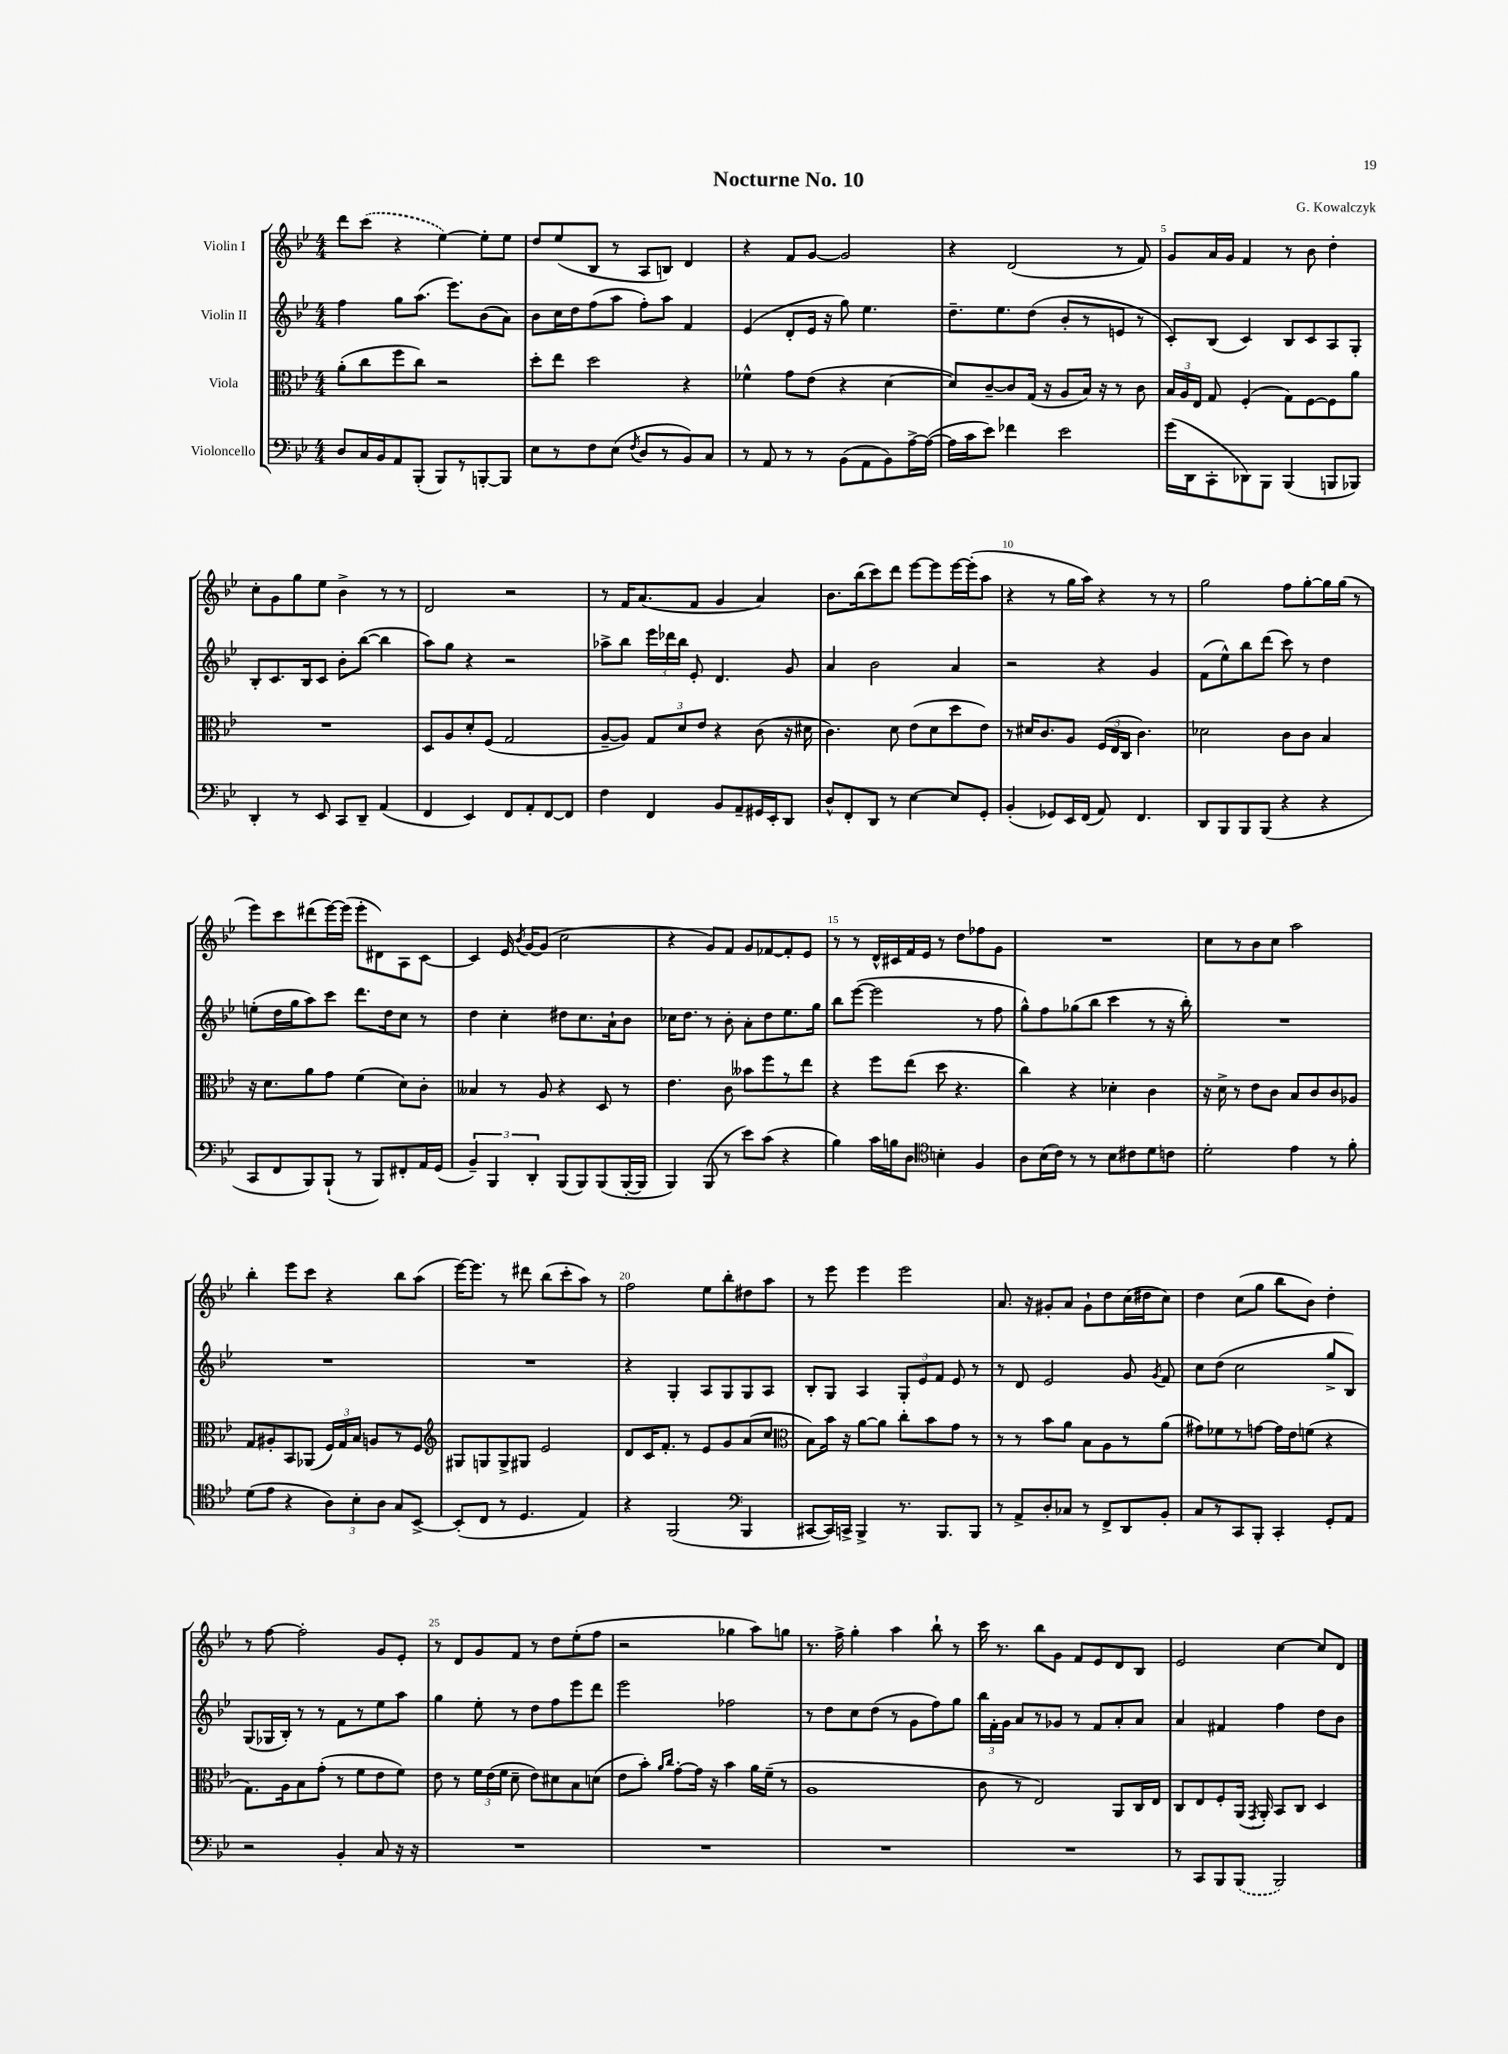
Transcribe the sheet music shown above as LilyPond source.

\header { title = "Nocturne No. 10" composer = "G. Kowalczyk" }
<<
\new StaffGroup <<
\new Staff = "s0" \with { instrumentName = "Violin I" } {
    \clef treble \key bes \major \numericTimeSignature \time 4/4
    \autoBeamOff d'''8[ \once \slurDashed c'''8]( r4 ees''4~) ees''8[-. ees''8] |
    d''8[ ees''8( bes8] r8 a8[ b8]) d'4 |
    r4 f'8[ g'8]~ g'2 |
    r4 d'2( r8 f'8) |
    g'8[ a'16 g'16] f'4 r8 bes'8 d''4-. |
    c''8[-. g'8 g''8 ees''8] bes'4-> r8 r8 |
    d'2 r2 |
    r8 f'16[ a'8.( f'8] g'4 a'4) |
    bes'8.[ bes''16( c'''8) d'''8] ees'''8[~ ees'''8 ees'''16~ ees'''16-.( a''8] |
    r4 r8 g''16[ a''16]) r4 r8 r8 |
    g''2 f''8[ g''8~-. g''16 g''16]( r8 |
    ees'''8[) c'''8 dis'''8( ees'''16~) ees'''16]( ees'''8[-. dis'8) a8 c'8]~ |
    c'4 ees'16 \acciaccatura { bes'8 } g'16[~ g'8]( c''2 |
    r4 g'8[) f'8] g'8[ fes'8~ fes'8-. ees'8] |
    r8 r8 d'16[-^ cis'16 f'16 ees'16] r8 d''8[ fes''8 g'8] |
    R1 |
    c''8[ r8 bes'8 c''8] a''2 |
    bes''4-. ees'''8[ c'''8] r4 bes''8[ a''8]( |
    ees'''16[~) ees'''8.] r8 dis'''8 bes''8[( c'''8-. a''8]) r8 |
    f''2 ees''8[ bes''8-. dis''8 a''8] |
    r8 ees'''8 ees'''4 ees'''2 |
    a'8. r16 gis'8[-. a'8] gis'8[-! d''8 c''16( dis''16 c''8]) |
    d''4 c''8[( g''8] bes''8[ bes'8]) d''4-. |
    r8 f''8~ f''2-. g'8[ ees'8]-. |
    r8 d'8[ g'8 f'8] r8 d''8[ ees''8-.( f''8] |
    r2 ges''4 a''8[) g''8] |
    r8. f''16-> g''4-. a''4 bes''8-! r8 |
    c'''16 r8. bes''8[ g'8] f'8[ ees'8 d'8 bes8] |
    ees'2 c''4~ c''8[ d'8] \bar "|." |
}
\new Staff = "s1" \with { instrumentName = "Violin II" } {
    \clef treble \key bes \major \numericTimeSignature \time 4/4
    \autoBeamOff f''4 g''8[ a''8.]( ees'''8.[) bes'8( a'8]) |
    bes'8[ c''16 d''16 f''8( a''8] f''8[-.) a''8] f'4 |
    ees'4( d'8[-. ees'16] r16 g''8) ees''4. |
    d''8.[-- ees''8. d''8]( bes'8[-. r8 e'8] r8 |
    c'8[-.) bes8]( c'4) bes8[ c'8 a8 g8]-. |
    bes8[-. c'8. bes16 c'8] bes'8[-. bes''8]~( bes''4 |
    a''8[) g''8] r4 r2 |
    aes''8[-> bes''8] \tuplet 3/2 { ees'''16[ des'''16 bes''16] } ees'8-. d'4. g'8 |
    a'4 bes'2 a'4 |
    r2 r4 g'4 |
    f'8[( ees''8-^) bes''8 d'''8]( c'''8) r8 d''4 |
    e''8[-.( d''16 g''16 a''8) c'''8] d'''8.[ d''16 c''8] r8 |
    d''4 c''4-. dis''8[ c''8. a'16-! bes'8] |
    ces''16[ d''8.] r8 bes'8-. a'8[-. d''8 ees''8. g''16] |
    bes''8[ ees'''8]~( ees'''2 r8 f''8 |
    g''8[-^) f''8 ges''8( bes''8] c'''4 r8 r16 bes''16-.) |
    R1 |
    R1 |
    R1 |
    r4 g4-. a8[ g8 g8 a8] |
    bes8[-. g8] a4 \tuplet 3/2 { g8[-. ees'8 f'8] } ees'8 r8 |
    r8 d'8 ees'2 g'8 \acciaccatura { g'8 } f'8 |
    c''8[ d''8]( c''2 g''8[-> bes8]) |
    g8[( ges16 bes16]-.) r8 r8 f'8[ r8 ees''8 a''8] |
    g''4 ees''8-. r8 d''8[ f''8 ees'''8 d'''8] |
    ees'''2 fes''2 |
    r8 d''8[ c''8 d''8]( r8 g'8[ f''8) g''8] |
    \tuplet 3/2 { bes''16[ f'16-. g'16] } a'8[ r8 ges'8] r8 f'8[ a'8-. a'8] |
    a'4 fis'4 f''4 d''8[ bes'8] \bar "|." |
}
\new Staff = "s2" \with { instrumentName = "Viola" } {
    \clef alto \key bes \major \numericTimeSignature \time 4/4
    \autoBeamOff a'8[-.( c''8 f''8 c''8]) r2 |
    d''8[-. ees''8] d''2 r4 |
    fes'4-^ g'8[ ees'8]( r4 d'4~ |
    d'8[) c'8~-- c'8 g16]( r16 a8[ bes16]) r16 r8 c'8 |
    \tuplet 3/2 { bes16[ a16 ees16] } g8 f4-.( g8[) f8~ f8 a'8] |
    R1 |
    d8[ a8 d'8-. f8]( g2 |
    a8[~-- a8]) \tuplet 3/2 { g8[ d'8 ees'8] } r4 c'8( r16 dis'16 |
    c'4.) d'8 ees'8[( d'8 d''8 ees'8]) |
    r8 dis'16[ c'8. a8] \tuplet 3/2 { f16[( ees16 c16] } c'4.) |
    des'2 c'8[ c'8] bes4 |
    r16 d'8.[ a'8 g'8] f'4( d'8[) c'8]-. |
    beses4 r8 a8 r4 d8 r8 |
    ees'4. c'8 beses'8[ f''8 r8 ees''8] |
    r4 f''8[ ees''8]( d''8 r4. |
    c''4) r4 des'4-. c'4 |
    r16 d'16-> r8 ees'8[ c'8] bes8[ c'8 c'8 aes8] |
    g8[ ais8-. bes,8 aes,8]( \tuplet 3/2 { f16[) g16 bes16] } a8[ r8 f8] |
    \clef treble gis8[ g8 g8-> gis8] ees'2 |
    d'8[ c'16 f'8.]-. r8 ees'8[ g'8 a'8( c''8] |
    \clef alto bes8[) bes'16] r16 a'8[~ a'8] c''8[-. bes'8 g'8] r8 |
    r8 r8 bes'8[ a'8] bes8[ a8 r8 a'8]( |
    gis'8[) fes'8 r8 g'8]~ g'16[ ees'16 f'8]( r4 |
    g8.[) a16 bes8 g'8]-.( r8 f'8[ ees'8 f'8]) |
    ees'8 r8 \tuplet 3/2 { f'16[ ees'16( f'16] } d'8-- ees'8[) dis'8 bes8 d'8]( |
    ees'8[ bes'8]-.) \grace { a'16[ c''16] } g'8[~-. g'16] r16 bes'4 a'16[ f'16]--( r8 |
    a1 |
    c'8 r8 ees2) a,8[ c16 ees16] |
    c8[ ees8 f8-. a,16]( \acciaccatura { g,8 } a,16-.) bes,8[ c8] d4 \bar "|." |
}
\new Staff = "s3" \with { instrumentName = "Violoncello" } {
    \clef bass \key bes \major \numericTimeSignature \time 4/4
    \autoBeamOff d8[ c16 bes,16 a,8 bes,,8]-.( bes,,8[) r8 b,,8~-. b,,8] |
    ees8[ r8 f8 ees8]( \acciaccatura { f8 } d8[ r8 bes,8) c8] |
    r8 a,8 r8 r8 bes,8[( a,8 bes,8) a16~-> a16]~( |
    a16[ c'16 ees'8]) fes'4 ees'2 |
    g'16[( d,16 c,8-. des,8) bes,,8] bes,,4( b,,8[ bes,,8]) |
    d,4-. r8 ees,8 c,8[ d,8]-- a,4( |
    f,4 ees,4) f,8[ a,8-. f,8~ f,8] |
    f4 f,4 bes,8[ a,8-- gis,16 ees,16-. d,8] |
    d8[-^ f,8-. d,8] r8 ees4~ ees8[ g,8]-. |
    bes,4-.( ges,8[) ees,16 f,16]( a,8) f,4. |
    d,8[ bes,,8 bes,,8 bes,,8]( r4 r4 |
    c,8[ f,8 bes,,8) bes,,8]-!( r8 bes,,8[) fis,8-. a,16 g,16]( |
    \tuplet 3/2 { bes,4--) bes,,4 d,4-. } bes,,8[( bes,,8) bes,,8( bes,,16~-. bes,,16] |
    bes,,4) bes,,8( r8 ees'8[) c'8]( r4 |
    bes4) c'16[ b16 d8] \clef tenor b4-. f4 |
    a8[ bes16( c'16]) r8 r8 bes8[ cis'8 d'8 c'8] |
    d'2-. ees'4 r8 f'8-. |
    d'8[( ees'8] r4 \tuplet 3/2 { a8[) bes8-. a8] } g8[ bes,8]~-> |
    bes,8[-.( c8] r8 d4. ees4) |
    r4 f,2( \clef bass bes,,4 |
    cis,8[~ cis,16) c,16]-> bes,,4-> r8. bes,,8.[ bes,,8] |
    r8 a,8[-> d8-. ces8] r8 f,8[-> d,8 bes,8]-. |
    c8[ r8 c,8 bes,,8]-. c,4-. g,8[-. a,8] |
    r2 bes,4-. c8 r16 r16 |
    R1 |
    R1 |
    R1 |
    R1 |
    r8 c,8[ bes,,8 \once \slurDashed bes,,8]( bes,,2) \bar "|." |
}
>>
>>
\layout { \context { \Score \override BarNumber.break-visibility = ##(#f #t #t) barNumberVisibility = #(every-nth-bar-number-visible 5) } }
